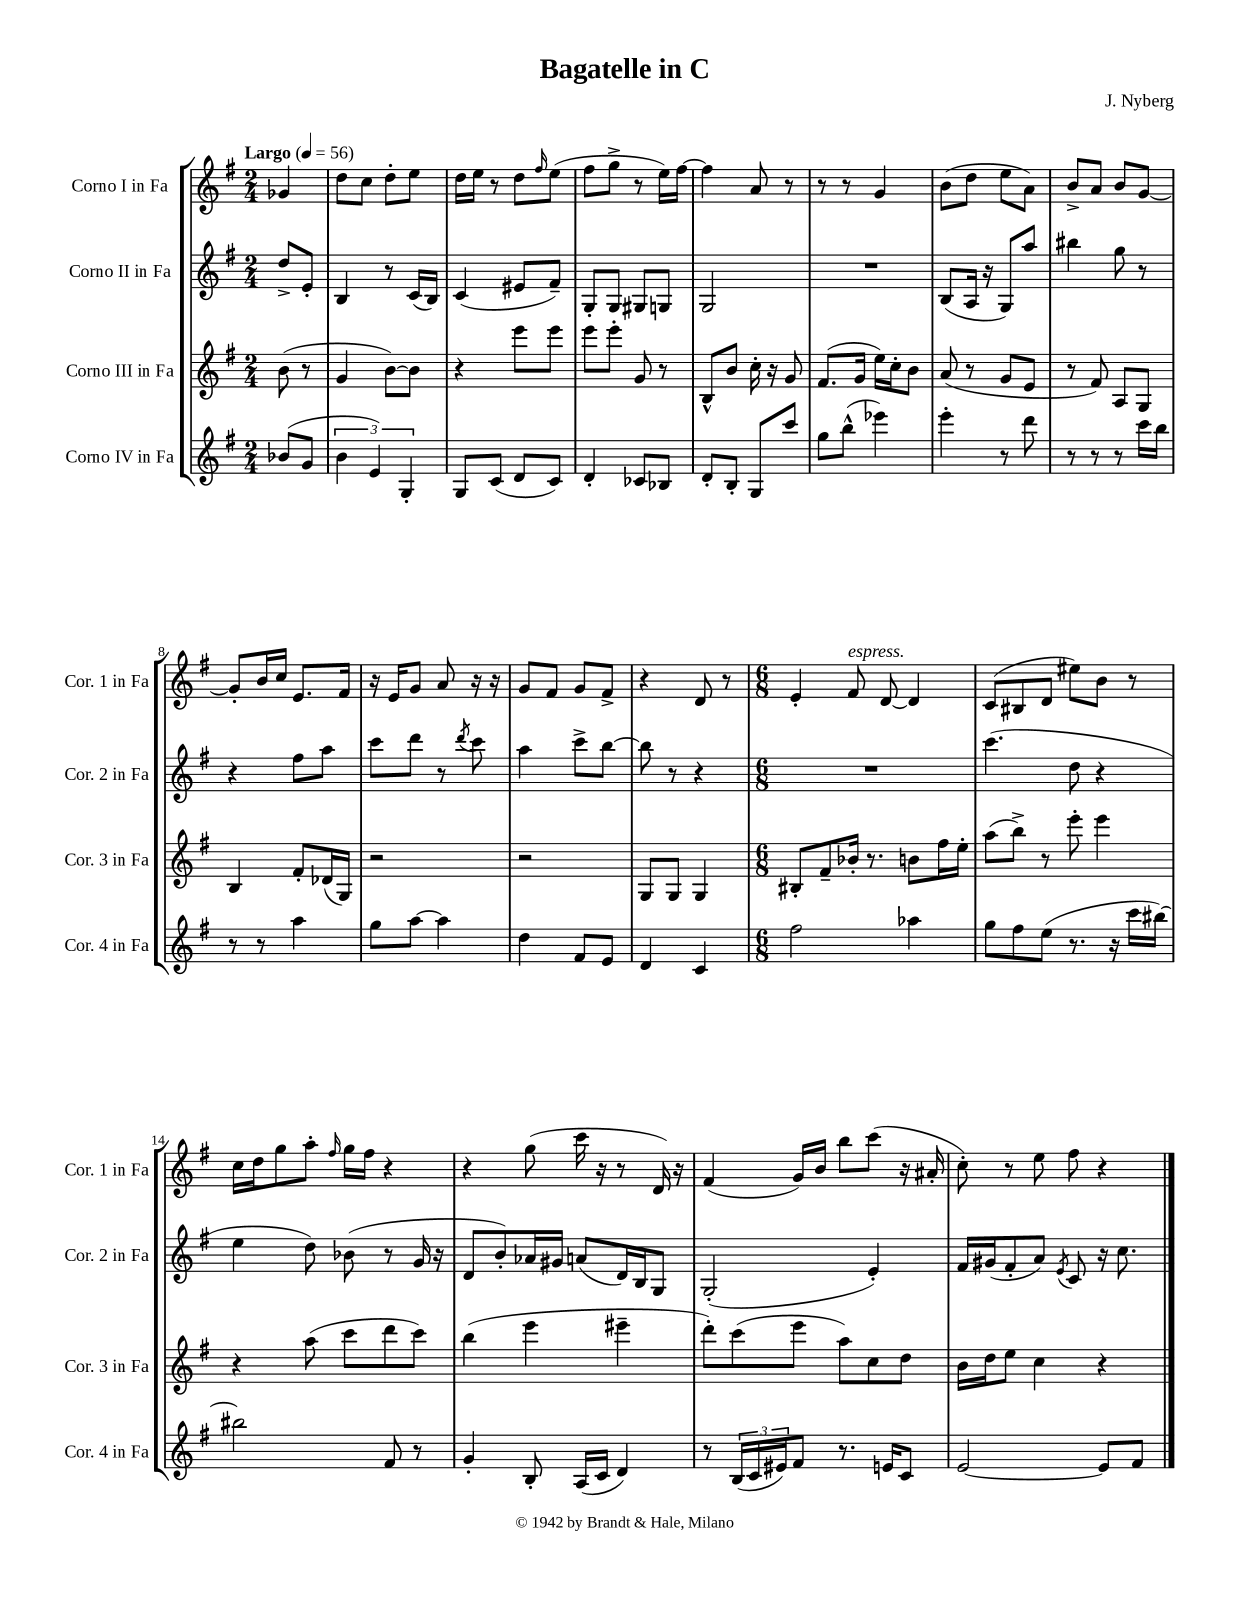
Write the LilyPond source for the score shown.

\header { title = "Bagatelle in C" composer = "J. Nyberg" }
<<
\new StaffGroup <<
\new Staff = "s0" \with { instrumentName = "Corno I in Fa" shortInstrumentName = "Cor. 1 in Fa" } {
    \clef treble \key g \major \numericTimeSignature \time 2/4 \partial 4 \tempo "Largo" 4 = 56
    ges'4 |
    d''8 c''8 d''8-. e''8 |
    d''16 e''16 r8 d''8 \grace { fis''16 } e''8( |
    fis''8 g''8-> r8 e''16) fis''16~ |
    fis''4 a'8 r8 |
    r8 r8 g'4 |
    b'8( d''8 e''8 a'8) |
    b'8-> a'8 b'8 g'8~ |
    g'8-. b'16 c''16 e'8. fis'16 |
    r16 e'16 g'8 a'8 r16 r16 |
    g'8 fis'8 g'8 fis'8-> |
    r4 d'8 r8 |
    \numericTimeSignature \time 6/8 e'4-. fis'8^\markup { \italic "espress." } d'8~ d'4 |
    c'8( bis8 d'8 eis''8) b'8 r8 |
    c''16 d''16 g''8 a''8-. \grace { fis''16 } g''16 fis''16 r4 |
    r4 g''8( c'''16 r16 r8 d'16) r16 |
    fis'4( g'16) b'16 b''8 c'''8( r16 ais'16-. |
    c''8-.) r8 e''8 fis''8 r4 \bar "|." |
}
\new Staff = "s1" \with { instrumentName = "Corno II in Fa" shortInstrumentName = "Cor. 2 in Fa" } {
    \clef treble \key g \major \numericTimeSignature \time 2/4 \partial 4
    d''8-> e'8-. |
    b4 r8 c'16( b16) |
    c'4( eis'8 fis'8--) |
    g8-. g8 gis8 g8 |
    g2 |
    R2 |
    b8( a16 r16 g8) a''8 |
    bis''4 g''8 r8 |
    r4 fis''8 a''8 |
    c'''8 d'''8 r8 \acciaccatura { d'''8 } c'''8 |
    a''4 c'''8-> b''8~ |
    b''8 r8 r4 |
    \numericTimeSignature \time 6/8 R2. |
    c'''4.( d''8 r4 |
    e''4 d''8) bes'8( r8 g'16 r16 |
    d'8 b'8-.) aes'16 gis'16 a'8( d'16) b16 g8 |
    g2-.( e'4-.) |
    fis'16 gis'16( fis'8-. a'8) \acciaccatura { e'8 } c'8 r16 c''8. \bar "|." |
}
\new Staff = "s2" \with { instrumentName = "Corno III in Fa" shortInstrumentName = "Cor. 3 in Fa" } {
    \clef treble \key g \major \numericTimeSignature \time 2/4 \partial 4
    b'8( r8 |
    g'4 b'8~) b'8 |
    r4 e'''8 e'''8 |
    e'''8 e'''8-. g'8 r8 |
    b8-^ b'8 c''16-. r16 g'8 |
    fis'8.( g'16 e''16) c''16-. b'8 |
    a'8( r8 g'8 e'8 |
    r8 fis'8) a8 g8 |
    b4 fis'8-. des'16( g16) |
    r2 |
    r2 |
    g8 g8 g4 |
    \numericTimeSignature \time 6/8 bis8-. fis'8-- bes'16-. r8. b'8 fis''16 e''16-. |
    a''8( b''8->) r8 e'''8-. e'''4 |
    r4 a''8( c'''8 d'''8 c'''8) |
    b''4( e'''4 eis'''4-- |
    d'''8-.) c'''8( e'''8 a''8) c''8 d''8 |
    b'16 d''16 e''8 c''4 r4 \bar "|." |
}
\new Staff = "s3" \with { instrumentName = "Corno IV in Fa" shortInstrumentName = "Cor. 4 in Fa" } {
    \clef treble \key g \major \numericTimeSignature \time 2/4 \partial 4
    bes'8( g'8 |
    \tuplet 3/2 { b'4 e'4) g4-. } |
    g8 c'8( d'8 c'8) |
    d'4-. ces'8 bes8 |
    d'8-. b8-. g8 c'''8 |
    g''8 b''8-^( ees'''4) |
    e'''4-. r8 d'''8 |
    r8 r8 r8 c'''16 b''16 |
    r8 r8 a''4 |
    g''8 a''8~ a''4 |
    d''4 fis'8 e'8 |
    d'4 c'4 |
    \numericTimeSignature \time 6/8 fis''2 aes''4 |
    g''8 fis''8 e''8( r8. r16 c'''16 bis''16~) |
    bis''2 fis'8 r8 |
    g'4-. b8-. a16( c'16 d'4) |
    r8 \tuplet 3/2 { b16( c'16 eis'16) } fis'8 r8. e'16 c'8 |
    e'2~ e'8 fis'8 \bar "|." |
}
>>
>>
